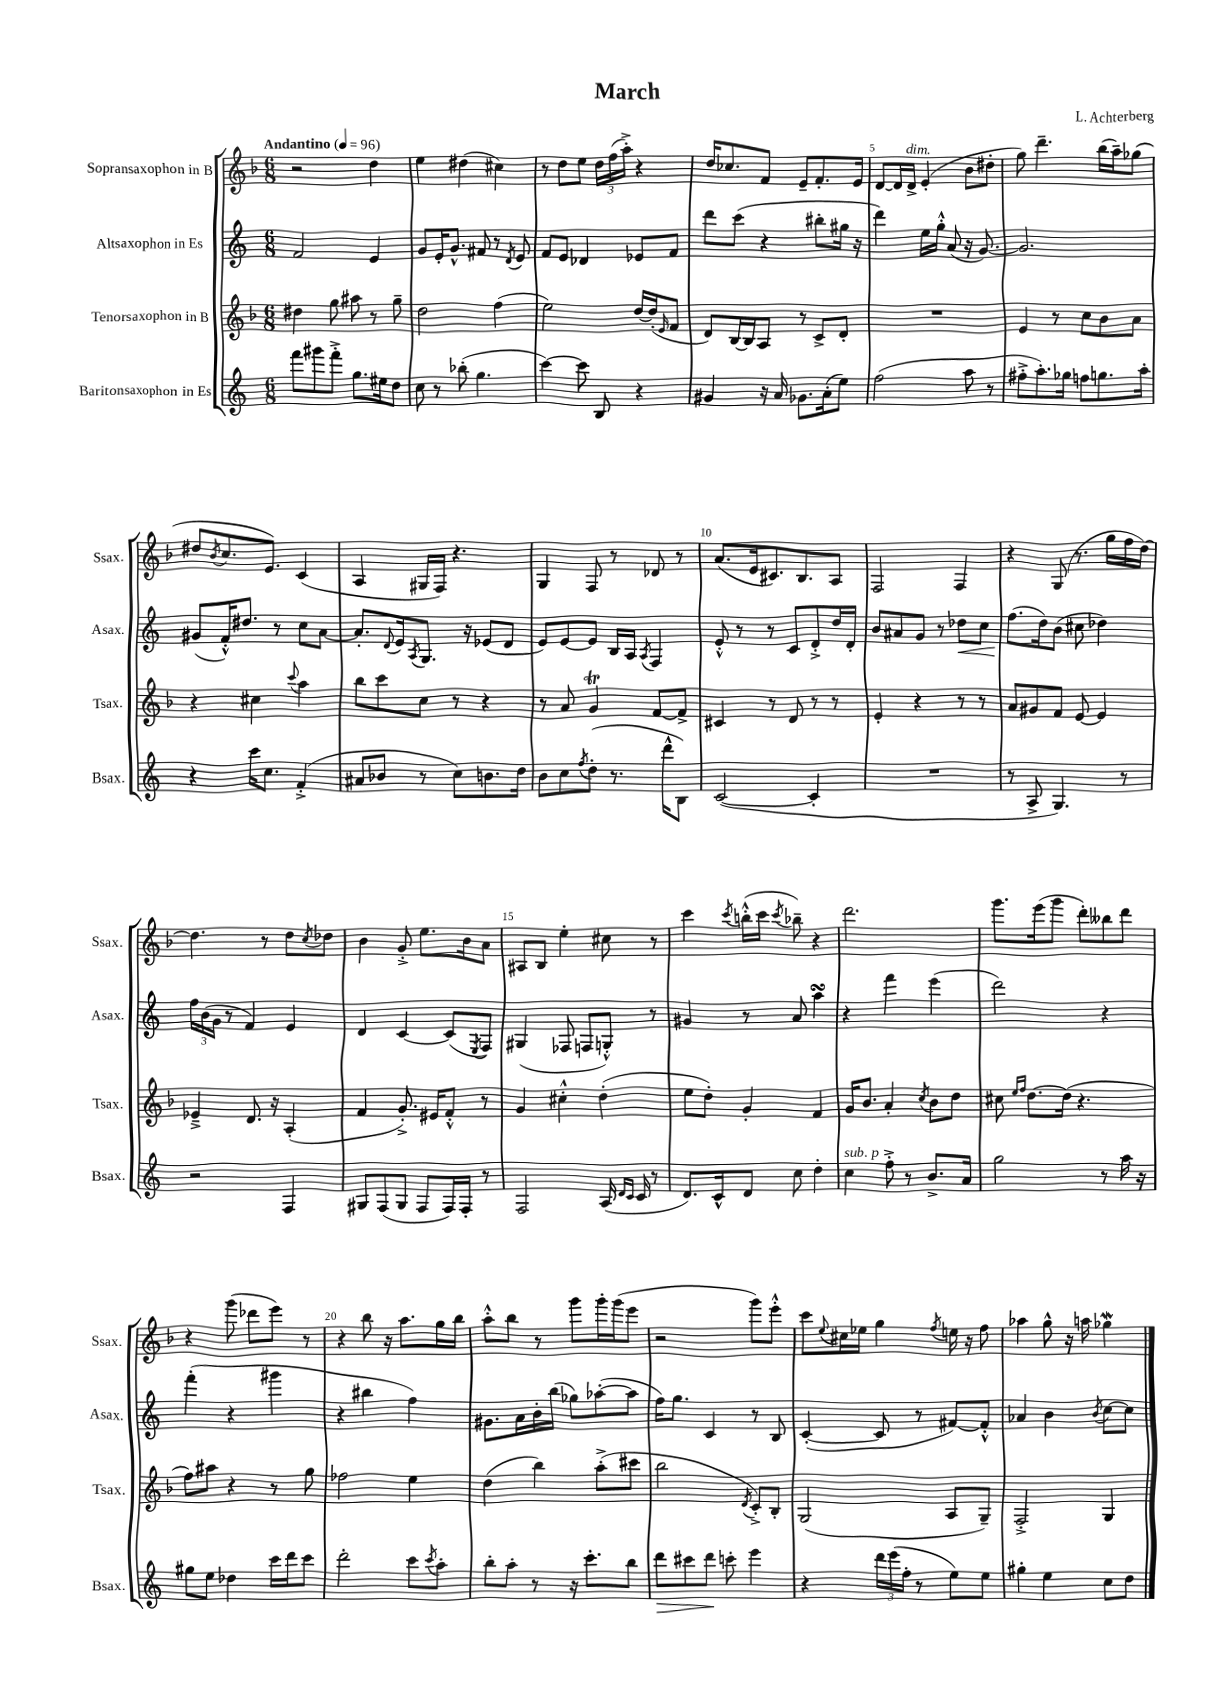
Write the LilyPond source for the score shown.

\header { title = "March" composer = "L. Achterberg" }
<<
\new StaffGroup <<
\new Staff = "s0" \with { instrumentName = "Sopransaxophon in B" shortInstrumentName = "Ssax." } {
    \clef treble \key f \major \numericTimeSignature \time 6/8 \tempo "Andantino" 4 = 96
    r2 d''4 |
    e''4 dis''4( cis''4) |
    r8 d''8 e''8 \tuplet 3/2 { d''16 f''16( a''16-.->) } r4 |
    d''16 ces''8. f'8 e'8-- f'8.-. e'16 |
    d'8~ d'16 d'16->^\markup { \italic "dim." } e'4-.( bes'8 dis''8-. |
    g''8) d'''4.-- bes''16( a''16--) ges''8( |
    dis''8 \acciaccatura { bes'8 } c''8. e'8.) c'4( |
    a4 gis16 f16) r4. |
    g4 f8 r8 des'8 r8 |
    a'8.( e'16 cis'8.) bes8. a8 |
    f2 f4 |
    r4 g8( r8. g''16 f''16 d''16~) |
    d''4. r8 d''8 \acciaccatura { c''8 } des''8 |
    bes'4 g'8-.-> e''8. bes'16 a'8 |
    ais8 bes8 e''4-. cis''8 r8 |
    c'''4 \acciaccatura { c'''8 } b''16-.-^( c'''16 \acciaccatura { c'''8 } bes''8--) r4 |
    d'''2. |
    g'''8. e'''16( g'''8 d'''8-.) beses''8 d'''8 |
    r4 g'''8( des'''8 e'''8) r8 |
    r4 bes''8 r16 a''8. g''16 bes''16 |
    a''8-.-^ bes''8 r8 g'''8 g'''16-. g'''16( e'''8 |
    r2 g'''8) e'''8-.-^ |
    c'''8 \appoggiatura { e''8 } cis''16 ees''16 g''4 \acciaccatura { f''8 } e''16 r16 f''8 |
    aes''4 g''8-^ r16 a''16 ges''4\mordent \bar "|." |
}
\new Staff = "s1" \with { instrumentName = "Altsaxophon in Es" shortInstrumentName = "Asax." } {
    \clef treble \key c \major \numericTimeSignature \time 6/8
    f'2 e'4 |
    g'8 e'16-. g'8.-^ fis'8 r8 \acciaccatura { d'8 } e'8 |
    f'8 e'8 des'4 ees'8 f'8 |
    d'''8 c'''8( r4 bis''8-. gis''16 r16 |
    d'''4) e''16 g''16-.-^ a'8( r16 g'8.~) |
    g'2. |
    gis'8( f'16-.-^) dis''8. r8 c''8 a'8~ |
    a'8.-. \appoggiatura { d'8 } e'16 \acciaccatura { a8 } g8. r16 ees'8( d'8 |
    e'8) e'8~ e'8 b16 a16 \acciaccatura { a8 } f4 |
    e'8-.-^ r8 r8 c'8 d'8-.-> d''16 d'16-. |
    b'8 ais'8 g'8 r8 des''8\< c''8 |
    f''8.\!( d''16) b'8( cis''8 des''4) |
    \tuplet 3/2 { f''16 b'16( g'16 } r8 f'4) e'4 |
    d'4 c'4~ c'8( \acciaccatura { e8 } f8) |
    gis4( fes8 f8 g8-.-^) r8 |
    gis'4 r8 a'8 a''4\turn |
    r4 f'''4 e'''4( |
    d'''2) r4 |
    f'''4-.( r4 gis'''4 |
    r4 bis''4 f''4) |
    gis'8. a'16 b'16-. b''16( ges''8) aes''8~-.( aes''8 |
    f''16) g''8. c'4 r8 b8 |
    c'4~-.( c'8 r8 fis'8~) fis'8-.-^ |
    aes'4 b'4 \acciaccatura { b'8 } c''8~ c''8 \bar "|." |
}
\new Staff = "s2" \with { instrumentName = "Tenorsaxophon in B" shortInstrumentName = "Tsax." } {
    \clef treble \key f \major \numericTimeSignature \time 6/8
    dis''4 g''8 ais''8 r8 g''8-- |
    d''2 f''4( |
    e''2) d''16~ d''16-.( \grace { e'16 } f'8 |
    d'8) bes16~ bes16 a8 r8 c'8-> d'8-. |
    R2. |
    e'4 r8 c''8 bes'8 a'8 |
    r4 cis''4 \appoggiatura { c'''8 } a''4 |
    bes''8 c'''8 c''8 r8 r4 |
    r8 a'8 g'4\trill f'8~ f'8-> |
    cis'4 r8 d'8 r8 r8 |
    e'4-. r4 r8 r8 |
    a'8 gis'8 f'8 e'8~ e'4 |
    ees'4---> d'8. r16 a4-.( |
    f'4 g'8.-.->) eis'16 f'8-.-^ r8 |
    g'4 cis''4-.-^ d''4-.( |
    e''8 d''8-.) g'4-. f'4 |
    g'16 bes'8. a'4-. \acciaccatura { c''8 } bes'8 d''8 |
    cis''8 \grace { e''16 f''16 } d''8.~ d''16( r4. |
    f''8) ais''8 r4 r8 g''8 |
    fes''2 e''4 |
    d''4( bes''4) a''8-.->( cis'''8 |
    bes''2 \acciaccatura { d'8 } c'8-.->) bes8-. |
    g2( a8 g8--) |
    f2-.-> g4 \bar "|." |
}
\new Staff = "s3" \with { instrumentName = "Baritonsaxophon in Es" shortInstrumentName = "Bsax." } {
    \clef treble \key c \major \numericTimeSignature \time 6/8
    f'''8 gis'''8 f'''8-.-> g''8. eis''16 d''8 |
    c''8 r8 bes''8-.( g''4. |
    c'''4~) c'''8 b8 r4 |
    gis'4 r16 a'16 ges'8. a'16-.( e''8) |
    f''2( a''8 r8 |
    fis''8-.-> a''8.-.) ges''16 f''8 g''8. a''16-. |
    r4 c'''16 c''8. f'4-.->( |
    ais'8 bes'8 r8 c''8) b'8. d''16 |
    b'8 c''8 \acciaccatura { f''8 } d''8-.( r8. d'''16-^ b8) |
    c'2~( c'4-. |
    R2. |
    r8 a8-> g4.) r8 |
    r2 f4 |
    gis8 f8( gis8 f8 f16) f16-. r8 |
    f2 a16( \grace { d'16 c'16 } c'16 r8 |
    d'8.) c'16-^ d'8 c''8 d''4-. |
    c''4^\markup { \italic "sub. p" } f''8-.-> r8 b'8.-> a'16 |
    g''2 r8 a''16 r16 |
    gis''8 e''8 des''4 c'''16 d'''16 c'''8 |
    d'''2-. c'''8 \acciaccatura { c'''8 } a''8-. |
    b''8-. a''8-. r8 r16 c'''8.-. b''8 |
    d'''8\> cis'''8 d'''8\! c'''8-. e'''4 |
    r4 \tuplet 3/2 { d'''16 e'''16( f''16-. } r8 e''8) e''8 |
    gis''4-. e''4 c''8 d''8 \bar "|." |
}
>>
>>
\layout { \context { \Score \override BarNumber.break-visibility = ##(#f #t #t) barNumberVisibility = #(every-nth-bar-number-visible 5) } }
